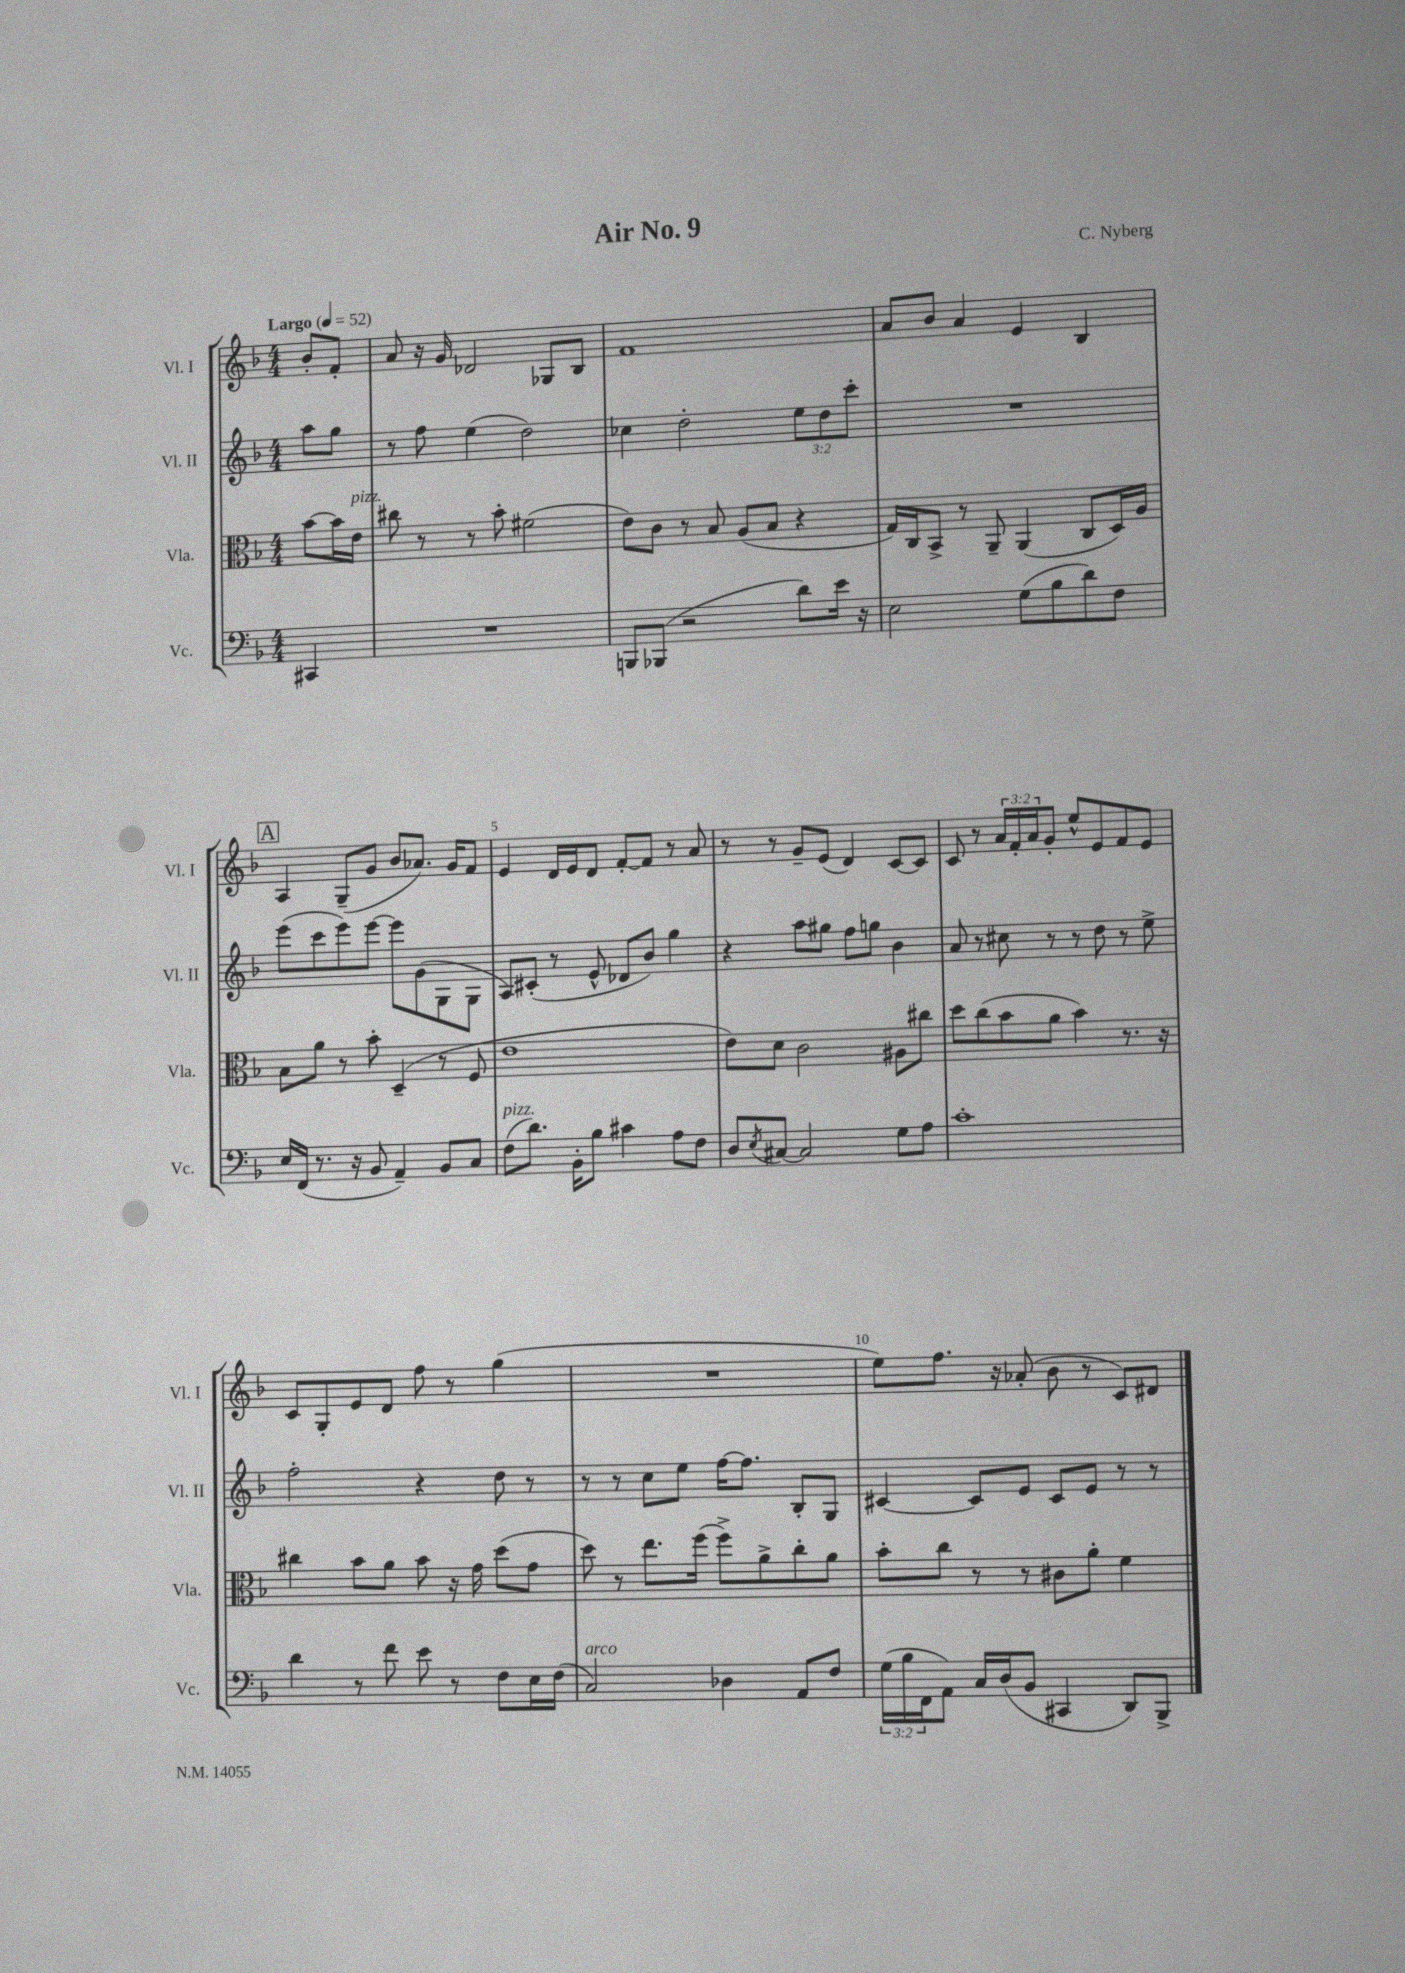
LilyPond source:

\header { title = "Air No. 9" composer = "C. Nyberg" }
<<
\new StaffGroup <<
\new Staff = "s0" \with { instrumentName = "Vl. I" shortInstrumentName = "Vl. I" } {
    \clef treble \key f \major \numericTimeSignature \time 4/4 \override Staff.TupletNumber.text = #tuplet-number::calc-fraction-text \partial 4 \tempo "Largo" 4 = 52
    bes'8-. f'8-. |
    a'8 r16 g'16 des'2 ges8 bes8 |
    f'1 |
    a'8 bes'8 a'4 e'4 bes4 |
    \mark \markup { \box "A" } a4 g8--( g'8 bes'8 aes'8.) g'16 f'8 |
    e'4 d'16 e'16 d'8 f'8~-. f'8 r8 a'8 |
    r8 r8 g'8-- e'8( d'4) c'8~ c'8 |
    c'8 r8 \tuplet 3/2 { a'16 f'16-. a'16 } g'8-. e''8-^ e'8 f'8 e'8 |
    c'8 g8-. e'8 d'8 f''8 r8 g''4( |
    R1 |
    e''8) f''8. r16 aes'8-.( bes'8 r8 c'8) dis'8 \bar "|." |
}
\new Staff = "s1" \with { instrumentName = "Vl. II" shortInstrumentName = "Vl. II" } {
    \clef treble \key f \major \numericTimeSignature \time 4/4 \override Staff.TupletNumber.text = #tuplet-number::calc-fraction-text \partial 4
    a''8 g''8 |
    r8 f''8 e''4( d''2) |
    ces''4 d''2-. \tuplet 3/2 { e''8 d''8 c'''8-. } |
    R1 |
    \mark \markup { \box "A" } e'''8( c'''8 e'''8) e'''8~ e'''8 g'8( g8 g8 |
    a8) cis'8-.( r8 e'8-^ des'8 bes'8) g''4 |
    r4 a''8 gis''8 f''8 g''8 bes'4 |
    a'8 r8 cis''8 r8 r8 d''8 r8 e''8-> |
    f''2-. r4 d''8 r8 |
    r8 r8 c''8 e''8 f''16~ f''8. bes8-. g8 |
    cis'4~ cis'8 e'8 cis'8 e'8 r8 r8 \bar "|." |
}
\new Staff = "s2" \with { instrumentName = "Vla." shortInstrumentName = "Vla." } {
    \clef alto \key f \major \numericTimeSignature \time 4/4 \partial 4
    bes'8~ bes'16 e'16^\markup { \italic "pizz." } |
    cis''8 r8 r8 bes'8-. fis'2( |
    e'8) c'8 r8 bes8 a8( bes8 r4 |
    g16) c16 bes,8-> r8 a,8-- a,4( c8 d16) a16 |
    \mark \markup { \box "A" } bes8 a'8 r8 bes'8-. d4--( r8 f8 |
    e'1 |
    e'8) d'8 c'2 ais8 cis''8 |
    d''8 c''8( bes'8 a'8 bes'4) r8. r16 |
    cis''4 bes'8 a'8 bes'8 r16 g'16 d''8( g'8 |
    d''8) r8 e''8. f''16( f''8->) a'8-> c''8-. a'8 |
    bes'8-. c''8 r8 r8 cis'8 a'8-. f'4 \bar "|." |
}
\new Staff = "s3" \with { instrumentName = "Vc." shortInstrumentName = "Vc." } {
    \clef bass \key f \major \numericTimeSignature \time 4/4 \override Staff.TupletNumber.text = #tuplet-number::calc-fraction-text \partial 4
    cis,4 |
    R1 |
    b,,8 bes,,8( r2 d'8) e'16 r16 |
    e2 g8( bes8 d'8) f8 |
    \mark \markup { \box "A" } e16 f,16( r8. r16 bes,8 a,4--) bes,8 c8 |
    f8^\markup { \italic "pizz." }( d'8.) bes,16-. bes8 cis'4 a8 f8 |
    d8 \acciaccatura { e8 } cis8~ cis2 g8 a8 |
    c'1-. |
    d'4 r8 f'8 e'8 r8 f8 e16 f16( |
    c2^\markup { \italic "arco" }) des4 a,8 f8 |
    \tuplet 3/2 { g16( bes16 f,16 } a,8) c16 d16( bes,8 cis,4 d,8) bes,,8-> \bar "|." |
}
>>
>>
\layout { \context { \Score \override BarNumber.break-visibility = ##(#f #t #t) barNumberVisibility = #(every-nth-bar-number-visible 5) } }
